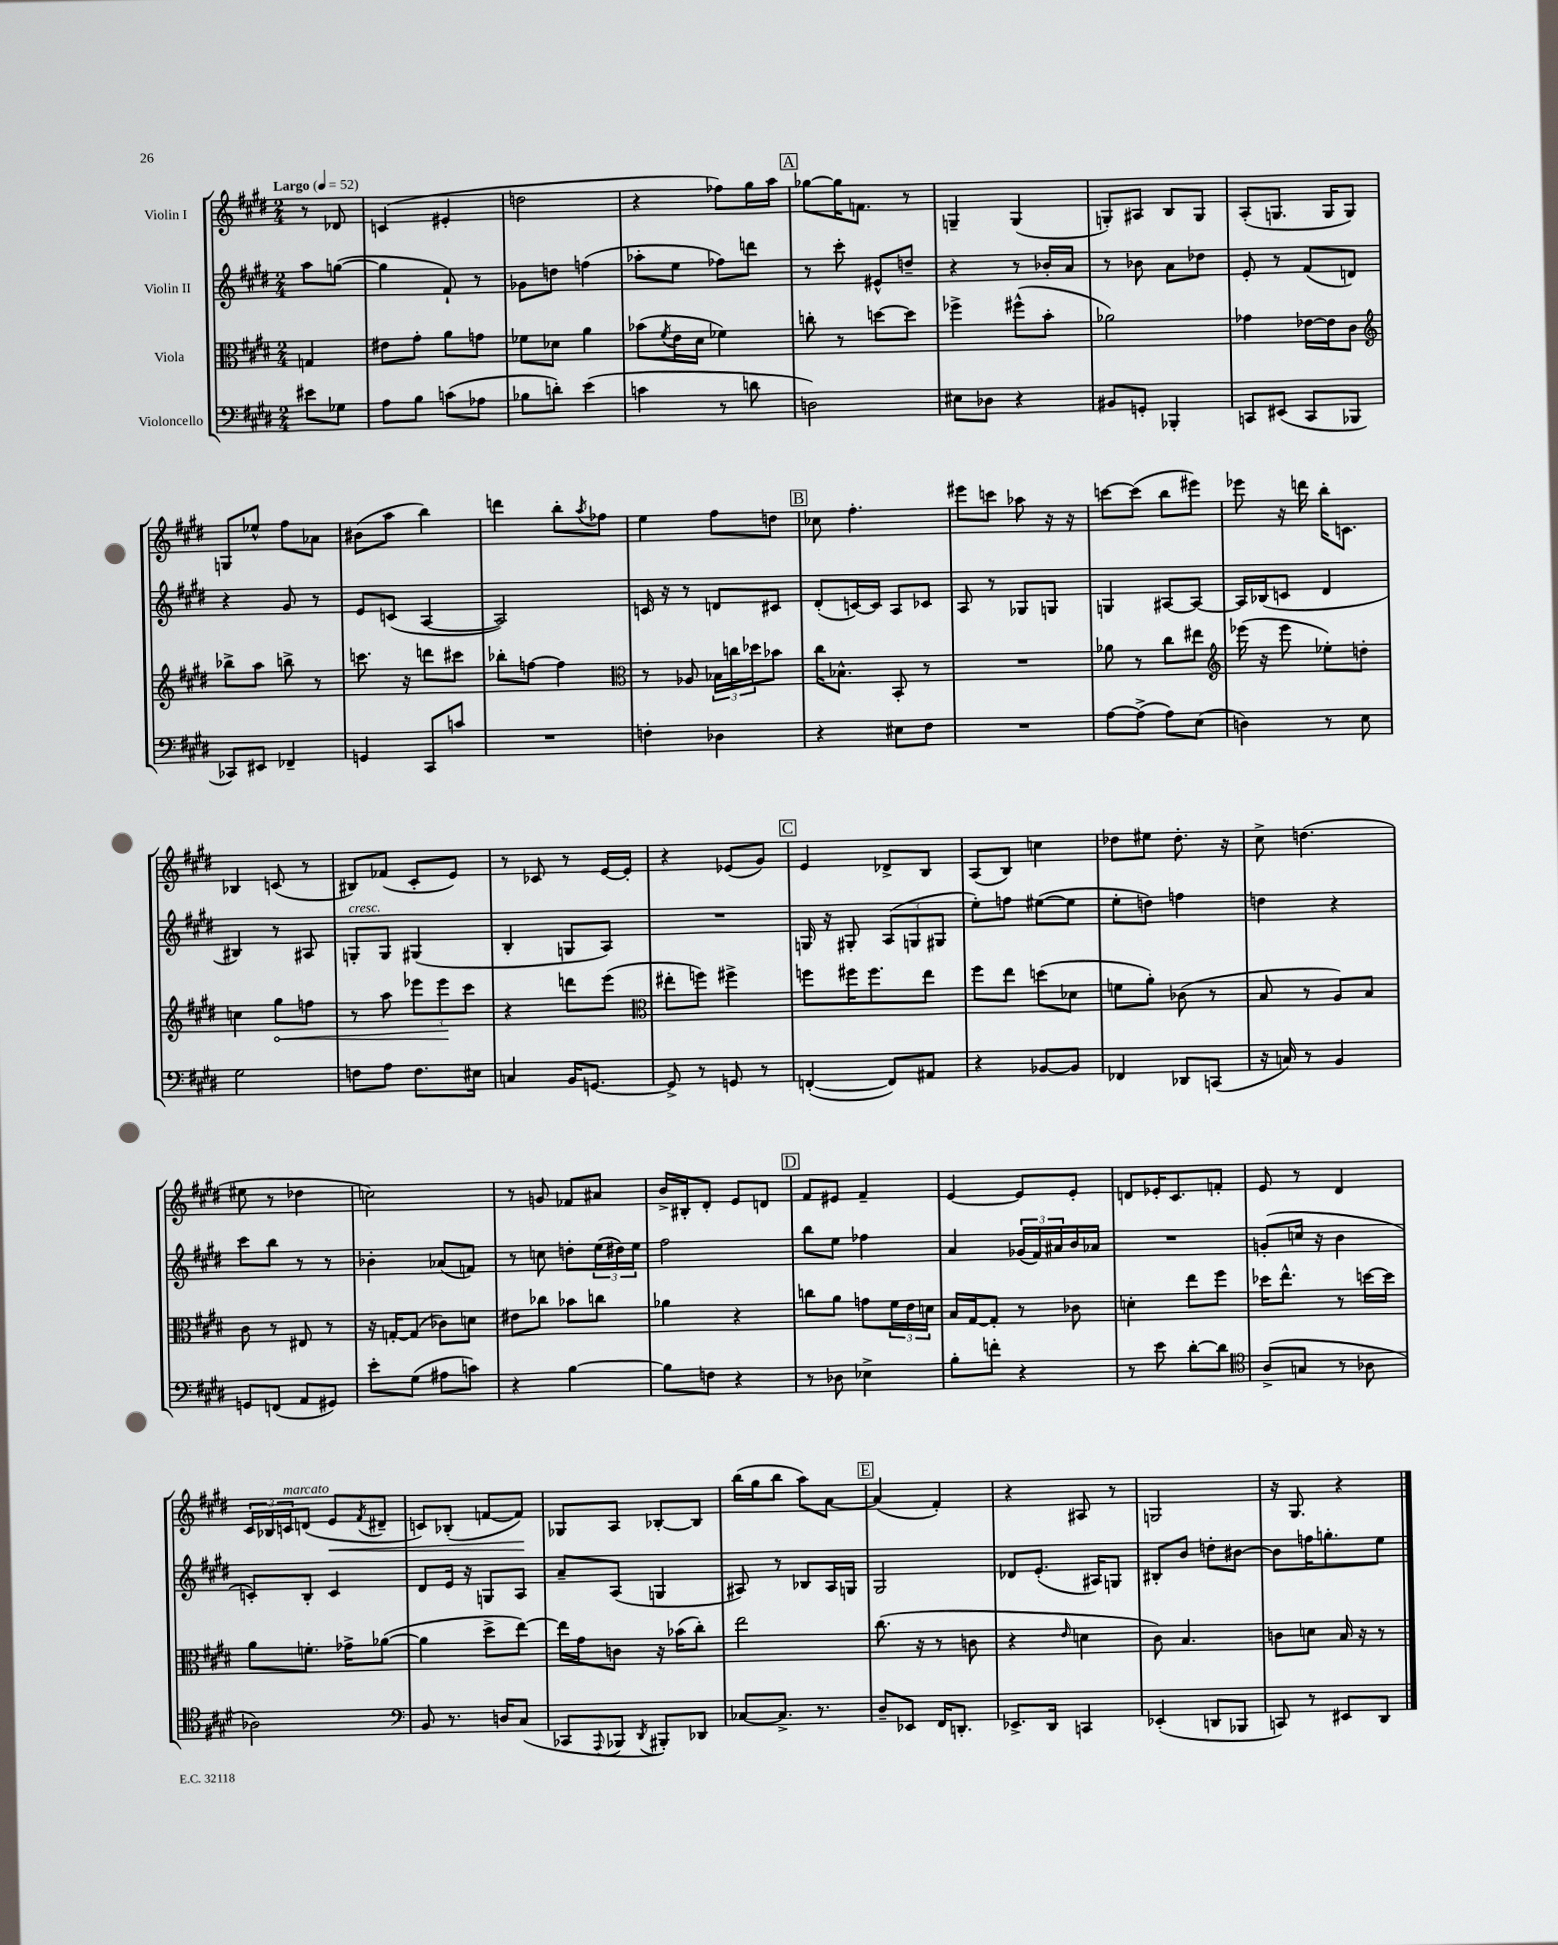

**kern	**kern	**kern	**kern
*staff4	*staff3	*staff2	*staff1
*clefF4	*clefC3	*clefG2	*clefG2
*k[f#c#g#d#]	*k[f#c#g#d#]	*k[f#c#g#d#]	*k[f#c#g#d#]
*M2/4	*M2/4	*M2/4	*M2/4
*MM52	*MM52	*MM52	*MM52
8e#\L	4G/	8aa\L	8r
8G-\J	.	([8gg\J	8d-/
=	=	=	=
8A\L	8e#\L	4gg\]	(4c/
8B\J	8g#'\J	.	.
(8c\L	8a\L	8f#`/)	4e#'/
8A-\J	8g\J	8r	.
=	=	=	=
8B-\L	8f-\L	8g-\L	2dd\
8d'\J)	8d-\J	8dd\J	.
(4e\	4a\	(4ff\	.
=	=	=	=
4c\	(8b-\L	8aa-'\L	4r
.	8qf#/	.	.
.	16e\L	8ee\J	.
.	16d#\JJ	.	.
8r	4f-\)	8ff-\L)	8ff-\L)
8d\	.	8ddd\J	16gg#\L
.	.	.	16aa\JJ
=	=	=	=
2D\)	8cc'\	8r	[8gg-\L
.	8r	8ccc#'\	16gg-\]K
.	.	.	8.f\J
.	[8dd\L	8e#^^/L	.
.	8dd\]J	8dd~/J	8r
=	=	=	=
8E#\L	4ff-^\	4r	4G~/
8D-\J	.	.	.
4r	(8ff#^^\L	8r	(4G/
.	8b'\J	16b-'/LL	.
.	.	16a/JJ	.
=	=	=	=
8BB#/L	2a-\)	8r	8G'/L)
8GG'/J	.	8b-\	8A#/J
4BBB-'/	.	8a\L	8B/L
.	.	8dd-\J	8G/J
=	=	=	=
8CC/L	4g-\	8e'/	(8A'/L
(8EE#/J	.	8r	8.G/J
8CC/L	[16e-\LL	(8f#/L	.
.	16e-\]J	.	16G/LK
8BBB-/J	8c#\J	8d/J)	8G/J)
=	=	=	=
*	*clefG2	*	*
8CC-/L)	8bb-^\L	4r	8G/L
8EE#/J	8aa\J	.	8ee-^^/J
4FF-~/	8bb^\	8g#/	8ff#\L
.	8r	8r	8a-\J
=	=	=	=
4GG/	8.ccc\	8e/L	(8b#\L
.	.	(8c/J	8aa\J
.	16r	.	.
8CC#/L	8ddd\L	[4A/	4bb\)
8c/J	8ccc#\J	.	.
=	=	=	=
2r	8bb-'\L	2A/])	4ddd\
.	[8ff\J	.	.
.	4ff\]	.	8bb'\L
.	.	.	8qaa/
.	.	.	8ff-\J
=	=	=	=
*	*clefC3	*	*
4F'\	8r	16c/	4ee\
.	.	16r	.
.	8A-/	8r	.
4D-\	24B-\LL	8d/L	8ff#\L
.	24cc\	.	.
.	24dd-\J	.	.
.	8b-\J	8c#/J	8dd\J
=	=	=	=
4r	16cc#\LK	(8d#'/L	8cc-\
.	8.B-^^\J	.	.
.	.	[16c/L)	4.ff#'\
.	.	16c/]JJ	.
8E#\L	8BB'/	8A/L	.
8F#\J	8r	8c-/J	.
=	=	=	=
2r	2r	8A/	8eee#\L
.	.	8r	8ccc\J
.	.	8G-/L	8aa-\
.	.	8G/J	16r
.	.	.	16r
=	=	=	=
[8A\L	8a-\	4G/	[8ccc\L
(8A^\]J	8r	.	(8ccc\]J
8A\L)	8cc#\L	[8A#/L	8bb\L
(8E\J	8ee#\J	8A#/_J	8eee#\J)
=	=	=	=
*	*clefG2	*	*
4D\)	(16eee-\	16A#/]LL	8eee-\
.	16r	(16B-/J	.
.	8eee-\	8c/J	16r
.	.	.	16ddd\
8r	8ee-'\L)	4d#/	16bb'\LK
.	.	.	8.c\J
8E\	8dd'\J	.	.
=	=	=	=
2G#\	4cc\	4B#/)	4B-/
.	8gg#\L	8r	(8c/
.	8ff\J	8A#/	8r
=	=	=	=
8F\L	8r	8G'/L	8B#/L)
8A\J	8aa\	8G/J	(8f-/J
8.F\L	12eee-\L	(4G#/	8c#'/L
.	12eee-\	.	.
.	.	.	8e/J)
.	12ccc#\J	.	.
16E#\Jk	.	.	.
=	=	=	=
4C/	4r	4B'/	8r
.	.	.	8c-/
16BB/LK	8ddd\L	8G/L	8r
[8.GG/J	.	.	.
.	(8eee\J	8A/J)	[16e/LL
.	.	.	16e'/]JJ
=	=	=	=
*	*clefC3	*	*
8GG^/]	8ee#'\L	2r	4r
8r	8ff\J)	.	.
8GG/	4ff#^\	.	(8e-/L
8r	.	.	8g#/J)
=	=	=	=
([4FF'/	8ff\L	16G/	4e/
.	.	16r	.
.	16ff#\K	8G#'/	.
.	8.ff#\	.	.
8FF/]L)	.	(12A/L	8d-^/L
.	.	12G/	.
8AA#/J	8ee\J	.	8B/J
.	.	12G#/J	.
=	=	=	=
4r	8ff#\L	8ee'\L)	(8A/L
.	8ee\J	8ff\J	8B/J)
[8BB-/L	(8dd\L	([8ee#\L	4cc\
8BB-/]J	8d-\J	8ee#\]J	.
=	=	=	=
4FF-/	8f\L	8ee'\L	8dd-\L
.	8a'\J)	8dd\J)	8ee#\J
8DD-/L	(8c-\	4ff\	8.dd-'\
(8CC/J	8r	.	.
.	.	.	16r
=	=	=	=
16r	8B/	4dd\	8cc#^\
16C/)	.	.	.
8r	8r	.	(4.dd\
4BB/	8A/L)	4r	.
.	8B/J	.	.
=	=	=	=
8GG/L	8c#\	8ccc#\L	8ee#\
(8FF/J	8r	8bb\J	8r
8AA/L	8E#/	8r	4dd-\
8GG#/J)	8r	8r	.
=	=	=	=
8e'\L	16r	4b-'\	2cc\)
.	[16G'/LK	.	.
(8G#\J	(8G/]J	.	.
8A#\L	8c-\L)	(8a-/L	.
8c\J)	8d\J	8f/J)	.
=	=	=	=
4r	8e#\L	8r	8r
.	8cc-\J	8cc\	8g/
[4B\	8b-\L	8dd'\L	8f-/L
.	8cc\J	(24ee\L	8a#/J
.	.	24dd#\)	.
.	.	24ee\JJ	.
=	=	=	=
8B\]L	4a-\	2ff#\	16b^/LL
.	.	.	16B#'/J
8F\J	.	.	8d#'/J
4r	4r	.	8e/L
.	.	.	8d/J
=	=	=	=
8r	8cc\L	8bb\L	8f#/L
8D-\	8a\J	8ee\J	8e#/J
4E-^\	8g\L	4ff-\	4f#~/
.	24f#\L	.	.
.	24e\	.	.
.	24d\JJ	.	.
=	=	=	=
8B'\L	16B/LL	4a/	[4e/
.	[16G#/J	.	.
8f'\J	8G#'/]J	.	.
4r	8r	(24g-/LL	8e/]L
.	.	24f#/)	.
.	.	24a#/	.
.	8c-\	16b/	8e'/J
.	.	16a-/JJ	.
=	=	=	=
8r	4d'\	2r	8d/L
8e\	.	.	16e-'/K
.	.	.	8.c#/
[8d#'\L	8ee\L	.	.
8d#\]J	8ff#\J	.	8f'/J
=	=	=	=
*clefC4	*	*	*
(8A^/L	16dd-\LK	(8g'/L	8e/
.	8.ee^^\J	.	.
8G/J	.	16cc/Jk	8r
.	.	16r	.
8r	8r	4b\	4d#/
8A-\	[16dd\LL	.	.
.	16dd\]JJ	.	.
=	=	=	=
2A-\)	8a\L	8c'/L)	24c#/LL
.	.	.	24B-/
.	.	.	24c/J
.	8.f'\J	8B'/J	(8d/J
.	.	4c/	8e/L
.	16g-^\LK	.	.
.	.	.	8qf#/
.	([8a-\J	.	8d#~/J
=	=	=	=
*clefF4	*	*	*
8BB/	4a-\]	8d#/L	8c/L)
8.r	.	16e/Jk	(8B-'/J
.	.	16r	.
.	8dd#^\L	8G/L	[8f/L
16D/LK	.	.	.
(8C#/J	[8ee\J)	8A/J	8f/]J)
=	=	=	=
8CC-/L	16ee\]LL	8a~/L	8G-/L
.	16g#\J	.	.
8qqAAA/	.	.	.
8BBB-/J	8c\J	(8A/J	8A/J
8qDD#/	.	.	.
8BBB#'/L)	16r	4G/	[8B-'/L
.	(16b-\LK	.	.
8DD-/J	8cc#'\J)	.	8B-/]J
=	=	=	=
[8C-/L	2ee\	8A#/)	(16bb\LL
.	.	.	16gg#\J
8.C-^/]J	.	8r	8bb\J
.	.	8B-/L	8aa\L)
8.r	.	.	.
.	.	16A#/L	[8a\J
.	.	16G/JJ	.
=	=	=	=
8D#~/L	(8.cc#\	2G#/	(4a/]
8EE-/J	.	.	.
.	16r	.	.
16FF#/LK	8r	.	4f#'/)
8.DD'/J	.	.	.
.	8c\	.	.
=	=	=	=
8.EE-^/L	4r	8d-/L	4r
.	.	(8.e'/J	.
16DD#/Jk	.	.	.
.	16qqe/	.	.
4CC/	4d\	.	8A#/
.	.	16A#/LK)	.
.	.	8G/J	8r
=	=	=	=
(4EE-'/	8c#\)	8B#'/L	2G/
.	4.B/	8b/J	.
8DD/L	.	8dd'\L	.
8BBB-/J	.	[8b#\J	.
=	=	=	=
8CC/)	8c\L	8b#\]L	16r
.	.	.	8.G#/
8r	8d\J	16ff\K	.
.	.	8.gg'\	.
8EE#/L	16B/	.	4r
.	16r	.	.
8DD#/J	8r	8ee\J	.
==	==	==	==
*-	*-	*-	*-
